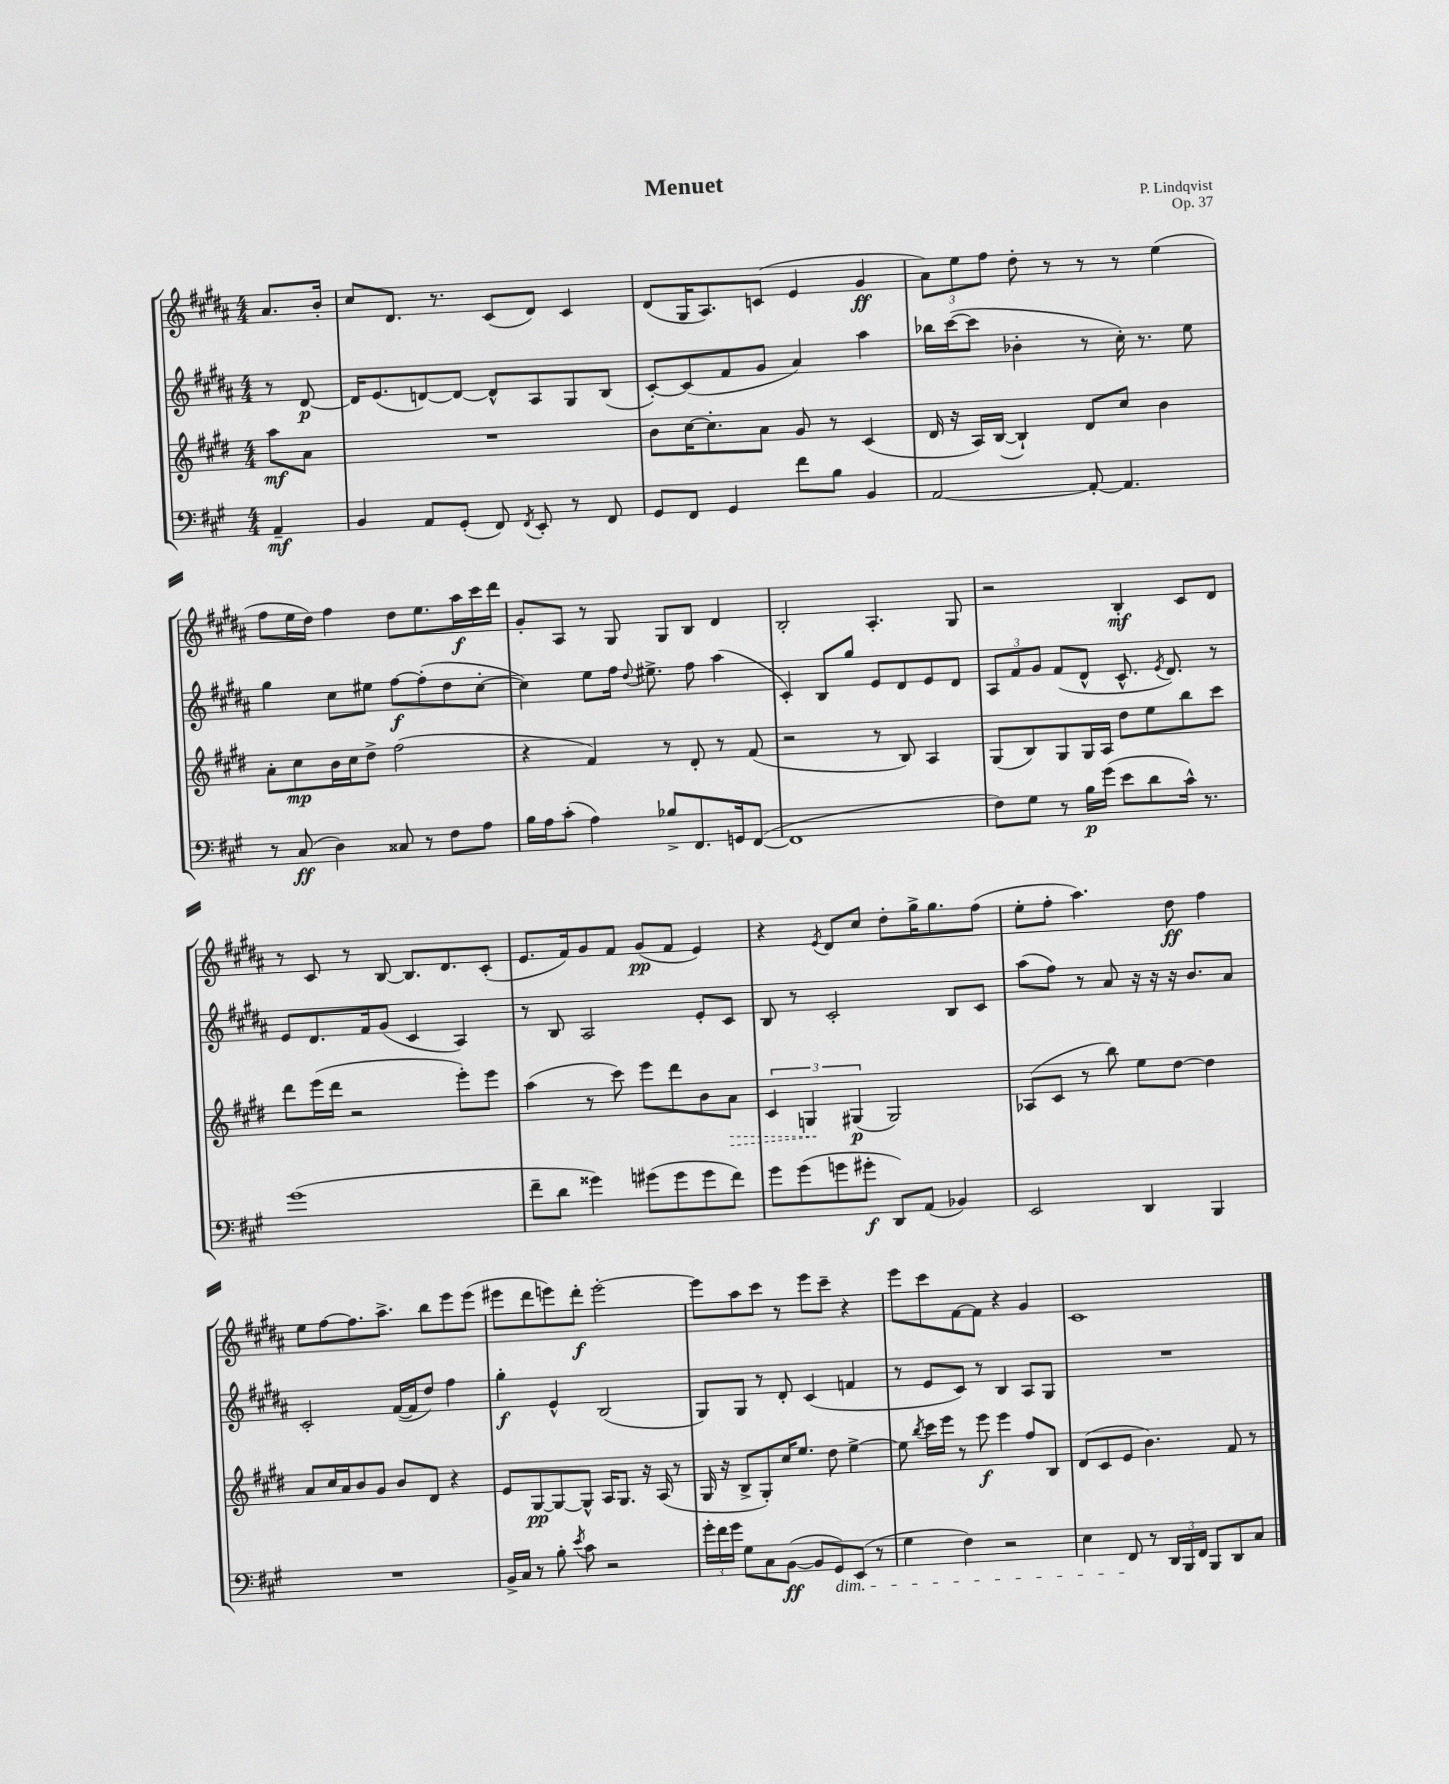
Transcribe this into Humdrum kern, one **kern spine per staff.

**kern	**kern	**kern	**kern
*staff4	*staff3	*staff2	*staff1
*clefF4	*clefG2	*clefG2	*clefG2
*k[f#c#g#]	*k[f#c#g#d#]	*k[f#c#g#d#a#]	*k[f#c#g#d#a#]
*M4/4	*M4/4	*M4/4	*M4/4
4AA~	8aa	8r	8.a#
.	8a	[8d#	.
.	.	.	16b'
=	=	=	=
4BB	1r	16d#]	8cc#
.	.	(8.e	.
.	.	.	8.d#
8AA	.	[8d)	.
.	.	.	8.r
(8GG#'	.	8d_	.
8FF#)	.	8d^^]	(8c#
8qFF#	.	.	.
8EE'	.	8A#	8d#)
8r	.	8G#	4c#
8FF#	.	(8B	.
=	=	=	=
8GG#	8b	[8c#')	(8d#
8FF#	[16cc#	(8c#]	16G#
.	8.cc#']	.	8.A#)
4GG#	.	8f#	.
.	8a	8g#	(8c
8f#	8g#	4a#)	4e
8B	8r	.	.
4BB	(4c#	4aa#	4g#
=	=	=	=
[2AA	16d#	16bb-	12a#)
.	16r	([16ccc#	.
.	.	.	12ee
.	16A)	8ccc#]	.
.	.	.	12ff#
.	([16B	.	.
.	4B`])	4b-'	8dd#'
.	.	.	8r
8AA'_	8d#	8r	8r
4.AA]	8cc#	16cc#')	8r
.	.	8.r	.
.	4b	.	(4ee
.	.	8ee	.
=	=	=	=
8r	8a'	4gg#	8ff#
(8C#	8cc#	.	16ee
.	.	.	16dd#)
4D)	16b	8cc#	4ff#
.	16cc#	.	.
.	8dd#^	8ee#	.
8C##	(2ff#	[8ff#	8dd#
8r	.	(8ff#']	8.ee
8F#	.	8dd#	.
.	.	.	16aa#
8A	.	[8cc#'	16ccc#
.	.	.	16ddd#
=	=	=	=
16B	4r	4cc#])	8g#'
16A	.	.	.
(8c#'	.	.	8A#
4A)	4f#)	8ee	8r
.	.	16ff#	8G#
.	.	8qqdd#	.
.	.	8.ee#^	.
8B-^	8r	.	8G#
8.FF#	8d#'	8ff#	8B
.	8r	(4aa#	4d#
16GG	.	.	.
([8FF#	(8f#	.	.
=	=	=	=
1FF#]	2r	4c#')	2B'
.	.	8B	.
.	.	8gg#	.
.	8r	8e	4.A#'
.	8B)	8d#	.
.	4A	8e	.
.	.	8d#	8G#
=	=	=	=
8F#)	(8G#	12A#	2r
.	.	12f#	.
8G#	8B)	.	.
.	.	12g#	.
8r	8G#	(8f#	.
16B	16G#	8d#^^	.
(16g#	16A	.	.
8e	8dd#	8.c#^^	4B'
8d	8ee	.	.
.	.	8qe	.
.	.	8.d#)	.
16c#^^)	8bb	.	8c#
8.r	.	.	.
.	8ccc#	8r	8d#
=	=	=	=
(1g#	8ddd#	8e	8r
.	(16eee	8.d#	8c#
.	16ddd#	.	.
.	2r	.	8r
.	.	16f#	.
.	.	(8g#	[8B
.	.	4c#	8.B]
.	.	.	8.d#
.	8eee')	4A#)	.
.	8eee	.	(8c#'
=	=	=	=
8f#~	(4aa	8r	8.e
8d	.	8B	.
.	.	.	16f#)
4g##)	8r	2A#	8g#
.	8ccc#)	.	8f#
(8g#	8eee	.	(8g#
8g#	8ddd#	.	8f#
8g#	8b	8e'	4e)
8f#)	8a	8c#	.
=	=	=	=
8g#	6c#	8B	4r
(8g#	.	8r	.
.	6G	.	.
.	.	.	8qe
8g	.	2c#'	8d#
.	(6G#	.	.
8g#'	.	.	8cc#
8DD)	2G#)	.	8dd#'
(8AA	.	.	16gg#^
.	.	.	8.gg#
4BB-)	.	8B	.
.	.	8c#	(8ff#
=	=	=	=
2EE	(8A-	(8aa#	8ee'
.	8c#	8ff#)	8ff#'
.	8r	8r	4.aa#)
.	8bb)	8a#	.
4DD	8ee	16r	.
.	.	16r	.
.	[8dd#	16r	8dd#
.	.	8.b	.
4BBB	4dd#]	.	4ff#
.	.	8a#	.
=	=	=	=
1r	8a	2c#'	8ee
.	16cc#	.	[8ff#
.	16a	.	.
.	8b	.	8.ff#]
.	8g#	.	.
.	.	.	8.aa#^
.	8b	([16f#	.
.	.	16f#]	.
.	8d#	8dd#)	8bb
.	4r	4ff#	8eee
.	.	.	(8eee
=	=	=	=
16BB^	8e	4gg#'	8eee#
16C#	.	.	.
8r	[8G#	.	8ddd#
8B'	8G#_	4e^^	8eee)
8qe	.	.	.
8c#	8G#^^]	.	8ddd#'
2r	16A	(2B	[2eee'
.	8.G#	.	.
.	16r	.	.
.	(16A	.	.
.	8r	.	.
=	=	=	=
24g#'	16G#	8G#)	8eee]
24f#	.	.	.
.	16r	.	.
24g#	.	.	.
8G#	8B^	8G#	8aa#
8C#	8G#')	8r	8ccc#
([8BB	16cc#	8d#'	8r
.	8.ee	.	.
8BB]	.	(4c#	8eee
8GG#)	8dd#	.	8ccc#~
(8EE	[4ee^	4f	4r
8r	.	.	.
=	=	=	=
4G#	8ee]	8r	8eee
.	8qbb	.	.
.	16ccc#	8e	8ccc#
.	16eee	.	.
4F#)	8r	8c#)	[8f#
.	8eee	8r	8f#]
2r	4eee	4B	4r
.	8ff#	8A#	4g#
.	8B	8G#	.
=	=	=	=
4E	(8d#	1r	1c#
.	8c#	.	.
8FF#	8e	.	.
8r	4.b)	.	.
24DD	.	.	.
24BBB	.	.	.
24FF#	.	.	.
8BBB	.	.	.
8DD	8f#	.	.
8C#	8r	.	.
==	==	==	==
*-	*-	*-	*-
